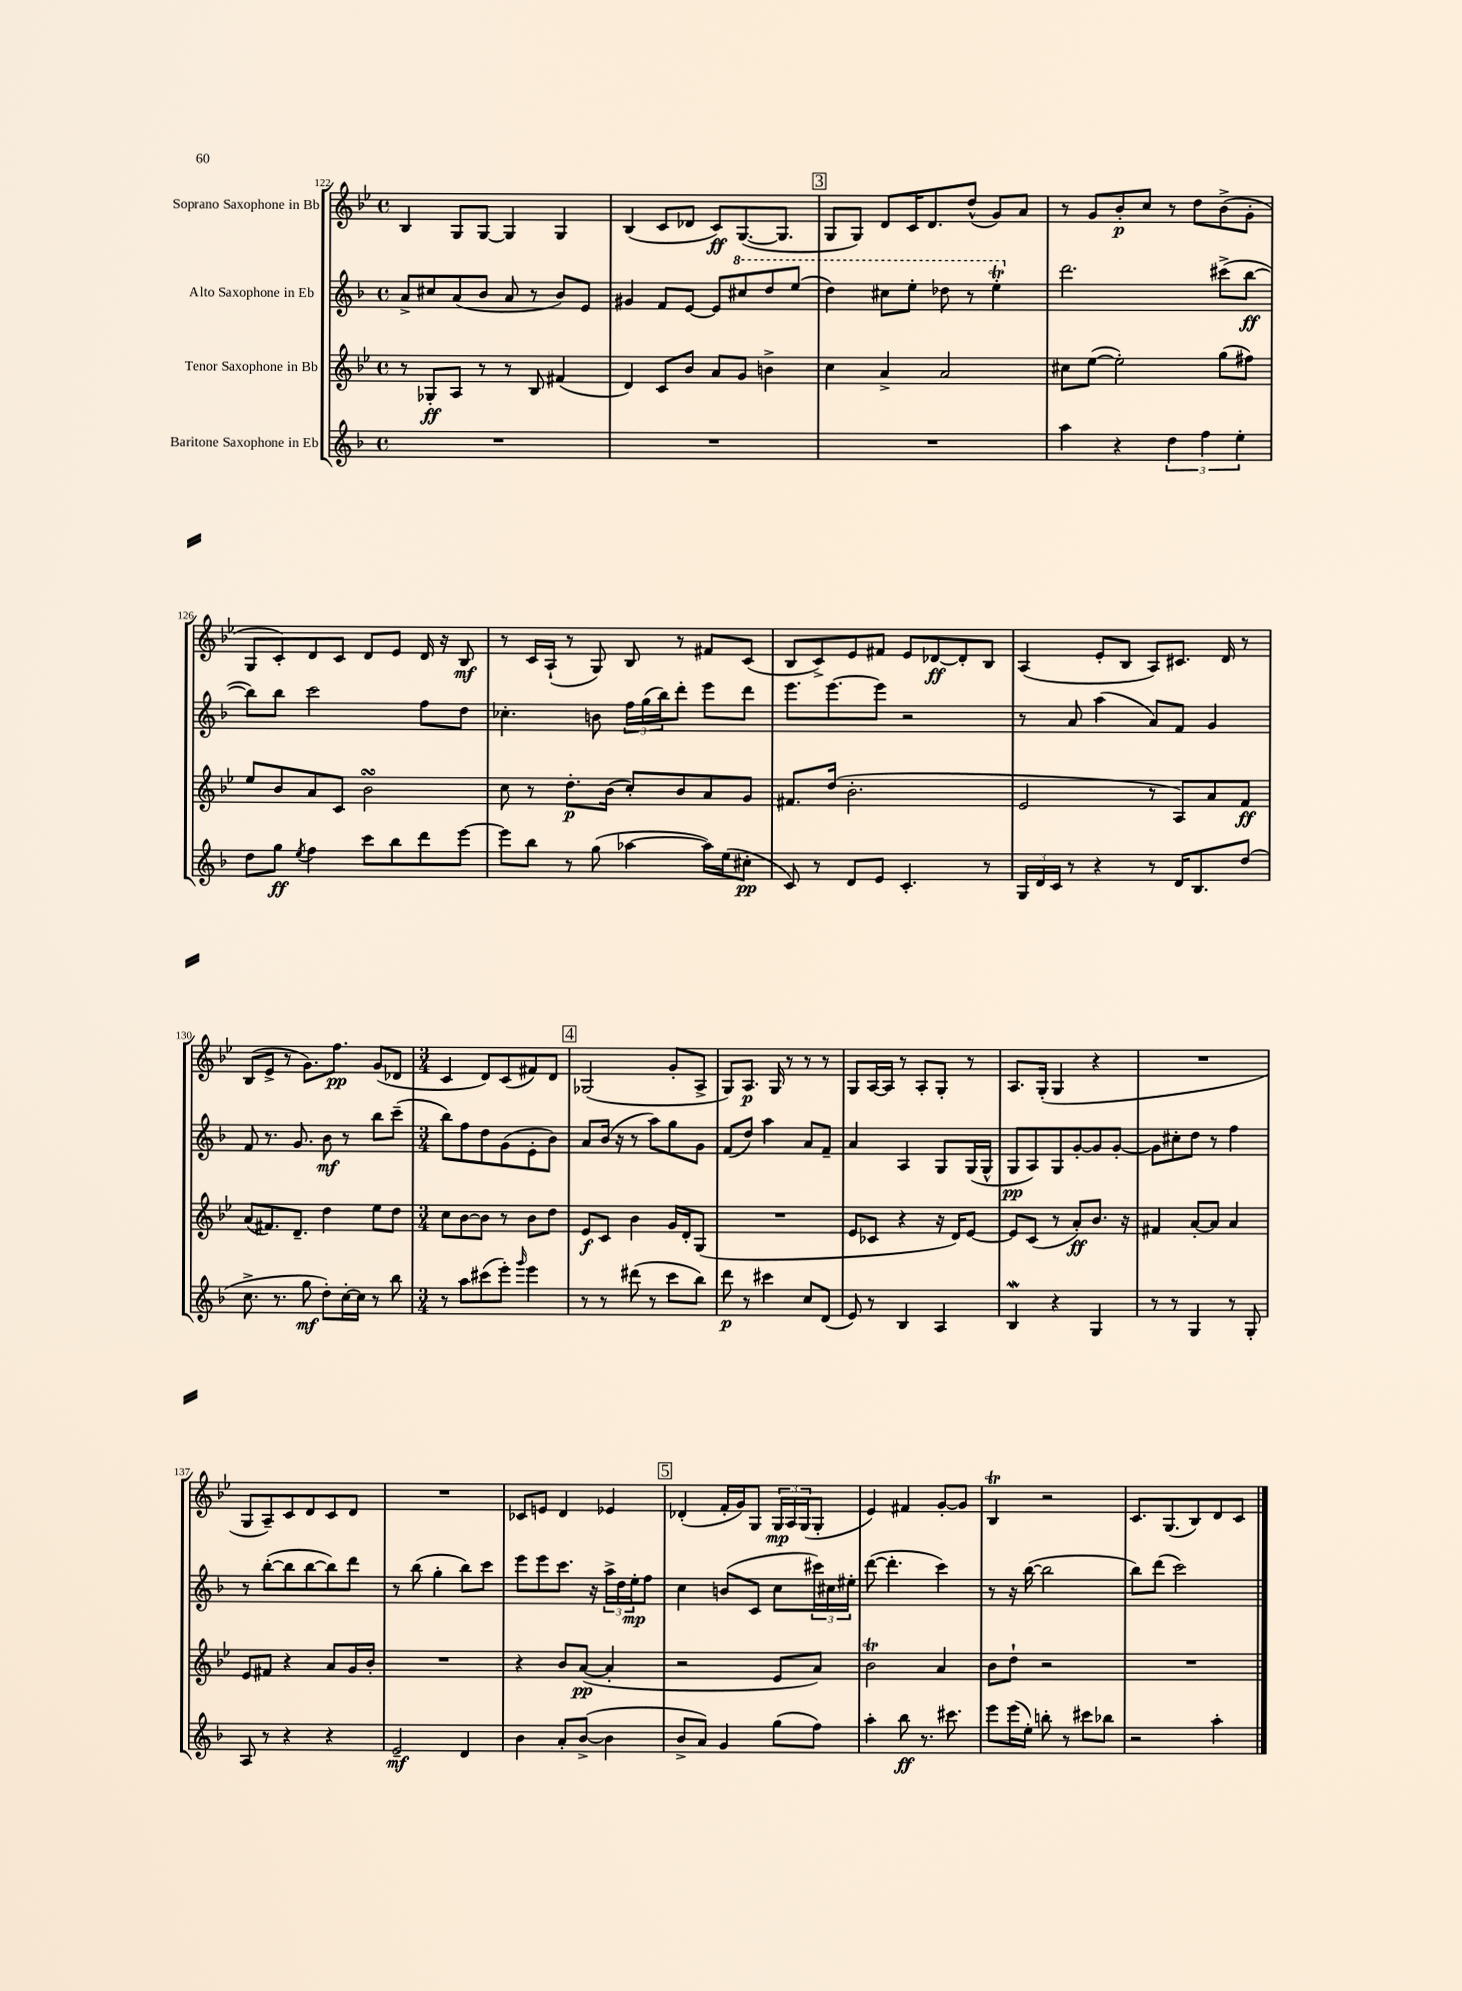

**kern	**dynam	**kern	**dynam	**kern	**dynam	**kern	**dynam
*part4	*part4	*part3	*part3	*part2	*part2	*part1	*part1
*staff4	*staff4	*staff3	*staff3	*staff2	*staff2	*staff1	*staff1
*I"Baritone Saxophone in Eb	*	*I"Tenor Saxophone in Bb	*	*I"Alto Saxophone in Eb	*	*I"Soprano Saxophone in Bb	*
*clefG2	*	*clefG2	*	*clefG2	*	*clefG2	*
*k[b-]	*	*k[b-e-]	*	*k[b-]	*	*k[b-e-]	*
*M4/4	*	*M4/4	*	*M4/4	*	*M4/4	*
*met(c)	*	*met(c)	*	*met(c)	*	*met(c)	*
=122	=122	=122	=122	=122	=122	=122	=122
1r	.	8r	.	8a^/L	.	4B-/	.
.	.	8G-X'/L	ff	8cc#X/	.	.	.
.	.	8A/J	.	(8a/	.	8G/L	.
.	.	8r	.	8b-/J	.	[8G/J	.
.	.	8r	.	8a/	.	4G/]	.
.	.	8B-/	.	8r	.	.	.
.	.	(4f#X/	.	8b-/L)	.	4G/	.
.	.	.	.	8e/J	.	.	.
=123	=123	=123	=123	=123	=123	=123	=123
1r	.	4d/)	.	4g#X/	.	(4B-/	.
.	.	8c/L	.	8f/L	.	8c/L	.
.	.	8b-/J	.	[8e/J	.	8d-X/J	.
.	.	8a/L	.	8e/L]	.	8c/L)	ff
*	*	*	*	*8va	*	*	*
.	.	8g/J	.	8ccc#X/	.	([8.G/	.
.	.	4bn^\	.	8ddd/	.	.	.
.	.	.	.	.	.	8.G/J]	.
.	.	.	.	(8eee/J	.	.	.
!!LO:REH:place=s1:t=3
=124	=124	=124	=124	=124	=124	=124	=124
1r	.	4cc\	.	4ddd\)	.	8G/L	.
.	.	.	.	.	.	8G/J)	.
.	.	4a^/	.	8ccc#X\L	.	8d/L	.
.	.	.	.	8eee'\J	.	16c/K	.
.	.	.	.	.	.	8.d/	.
.	.	2a/	.	8ddd-X\	.	.	.
.	.	.	.	8r	.	(8dd^^/J	.
.	.	.	.	4eeet'\	.	8g/L)	.
.	.	.	.	.	.	8a/J	.
=125	=125	=125	=125	=125	=125	=125	=125
*	*	*	*	*X8va	*	*	*
4aa\	.	8cc#X\L	.	2.ddd\	.	8r	.
.	.	([8ee-\J	.	.	.	8g/L	.
4r	.	2ee-'\])	.	.	.	8b-'/	p
.	.	.	.	.	.	8cc/J	.
6dd\	.	.	.	.	.	8r	.
.	.	.	.	.	.	8dd\L	.
6ff\	.	.	.	.	.	.	.
.	.	(8gg\L	.	(8ccc#X^\L	.	(8b-^\	.
6ee'\	.	.	.	.	.	.	.
.	.	8ff#X\J)	.	[8bb-\J	ff	8g'\J	.
!!LO:LB:g=z
=126	=126	=126	=126	=126	=126	=126	=126
8dd\L	.	8ee-/L	.	8bb-\L])	.	8G/L	.
8gg\J	ff	8b-/	.	8bb-\J	.	8c'/)	.
8qee/	.	.	.	.	.	.	.
4ff\	.	8a/	.	2ccc\	.	8d/	.
.	.	8c/J	.	.	.	8c/J	.
8ccc\L	.	2b-sSSs\	.	.	.	8d/L	.
8bb-\	.	.	.	.	.	8e-/J	.
8ddd\	.	.	.	8ff\L	.	16d/	.
.	.	.	.	.	.	16r	.
[8eee\J	.	.	.	8dd\J	.	8B-/	mf
=127	=127	=127	=127	=127	=127	=127	=127
8eee\L]	.	8cc\	.	4.cc-X'\	.	8r	.
8bb-\J	.	8r	.	.	.	16c/LL	.
.	.	.	.	.	.	(16A`/JJ	.
8r	.	8.dd'\L	p	.	.	8r	.
(8gg\	.	.	.	8bn\	.	8G/)	.
.	.	(16b-\Jk	.	.	.	.	.
[4aa-X\	.	8cc'/L)	.	24ff\LL	.	8B-/	.
.	.	.	.	(24gg\	.	.	.
.	.	.	.	24bb-\J)	.	.	.
.	.	8b-/	.	8ddd'\J	.	8r	.
16aa-\LL])	.	8a/	.	8eee\L	.	8f#X/L	.
(16ee\J	.	.	.	.	.	.	.
8cc#X'\J	pp	8g/J	.	8ddd\J	.	(8c/J	.
=128	=128	=128	=128	=128	=128	=128	=128
8c/)	.	8.f#X/L	.	8.eee\L	.	8B-/L	.
8r	.	.	.	.	.	8c^/)	.
.	.	(16dd/Jk	.	[8.eee\	.	.	.
8d/L	.	2.b-'\	.	.	.	8e-/	.
8e/J	.	.	.	8eee\J]	.	8f#X/J	.
4.c'/	.	.	.	2r	.	8e-/L	.
.	.	.	.	.	.	[8d-X/	ff
.	.	.	.	.	.	8d-'/]	.
8r	.	.	.	.	.	8B-/J	.
=129	=129	=129	=129	=129	=129	=129	=129
24G/LL	.	2e-/	.	8r	.	(4A/	.
24d/	.	.	.	.	.	.	.
24c/JJ	.	.	.	.	.	.	.
8r	.	.	.	8a/	.	.	.
4r	.	.	.	(4aa\	.	8e-'/L	.
.	.	.	.	.	.	8B-/J	.
8r	.	8r	.	8a/L)	.	8A/L)	.
16d/KL	.	8A/L)	.	8f/J	.	8.c#X/J	.
8.B-/	.	.	.	.	.	.	.
.	.	8a/	.	4g/	.	.	.
.	.	.	.	.	.	16d/	.
(8dd/J	.	8f/J	ff	.	.	8r	.
!!LO:LB:g=z
=130	=130	=130	=130	=130	=130	=130	=130
8.cc^\	.	(8a/L	.	8f/	.	(8B-/L	.
.	.	8.f#X/)	.	8.r	.	8e-^/J	.
8.r	.	.	.	.	.	.	.
.	.	.	.	.	.	8r	.
.	.	8.d~/J	.	8.g/	.	.	.
8gg\	mf	.	.	.	.	8.g\L)	.
8dd'\L)	.	4dd\	.	8b-\	mf	.	.
.	.	.	.	.	.	8.ff\J	pp
[16cc'\L	.	.	.	8r	.	.	.
16cc\JJ]	.	.	.	.	.	.	.
8r	.	8ee-\L	.	8bb-\L	.	(8g/L	.
8bb-\	.	8dd\J	.	(8ccc~\J	.	8d-X/J	.
=131	=131	=131	=131	=131	=131	=131	=131
*M3/4	*	*M3/4	*	*M3/4	*	*M3/4	*
8r	.	8cc\L	.	8bb-\L)	.	4c/	.
8aa\L	.	[8b-\	.	8ff\	.	.	.
(8ccc#X\	.	8b-\J]	.	8dd\	.	8d/L)	.
8eee'\J)	.	8r	.	(8g\	.	(8c/	.
16qqggg/	.	.	.	.	.	.	.
4eee\	.	8b-\L	.	8e'\	.	8f#X/)	.
.	.	8dd\J	.	8b-\J)	.	8d/J	.
!!LO:REH:place=s1:t=4
=132	=132	=132	=132	=132	=132	=132	=132
8r	.	8e-/L	f	8a/L	.	(2G-X/	.
8r	.	8c/J	.	(16b-/Jk	.	.	.
.	.	.	.	16r	.	.	.
(8ddd#X\	.	4b-\	.	8r	.	.	.
8r	.	.	.	8aa\L)	.	.	.
8ccc\L	.	16g/LL	.	8gg\	.	8g'/L	.
.	.	16d'/J	.	.	.	.	.
8bb-\J)	.	(8G/J	.	8g\J	.	8A^/J	.
=133	=133	=133	=133	=133	=133	=133	=133
8ddd\	p	2.r	.	(8f/L	.	8G/L)	.
8r	.	.	.	8dd/J)	.	8.A/J	p
4ccc#X\	.	.	.	4aa\	.	.	.
.	.	.	.	.	.	16G/	.
.	.	.	.	.	.	8r	.
8cc/L	.	.	.	8a/L	.	8r	.
(8d/J	.	.	.	8f~/J	.	8r	.
=134	=134	=134	=134	=134	=134	=134	=134
8e/)	.	8e-/L	.	4a/	.	8G/L	.
8r	.	8c-X/J	.	.	.	[16A/L	.
.	.	.	.	.	.	16A/JJ]	.
4B-/	.	4r	.	4A/	.	8r	.
.	.	.	.	.	.	8A'/L	.
4A/	.	16r	.	8G/L	.	8G'/J	.
.	.	16d/KL)	.	.	.	.	.
.	.	[8e-/J	.	(16G/L	.	8r	.
.	.	.	.	16G^^/JJ	.	.	.
=135	=135	=135	=135	=135	=135	=135	=135
4B-w/	.	8e-/L]	.	8G/L	pp	8.A/L	.
.	.	(8c/J	.	8A/)	.	.	.
.	.	.	.	.	.	(16G'/Jk	.
4r	.	8r	.	8G/	.	4G/	.
.	.	8a'/L)	ff	[8g'/	.	.	.
4G/	.	8.b-/J	.	8g/]	.	4r	.
.	.	.	.	[8g'/J	.	.	.
.	.	16r	.	.	.	.	.
=136	=136	=136	=136	=136	=136	=136	=136
8r	.	4f#X/	.	8g\L]	.	2.r	.
8r	.	.	.	8cc#X'\	.	.	.
4G/	.	[8a'/L	.	8dd\J	.	.	.
.	.	8a/J]	.	8r	.	.	.
8r	.	4a/	.	4ff\	.	.	.
8G'/	.	.	.	.	.	.	.
!!LO:LB:g=z
=137	=137	=137	=137	=137	=137	=137	=137
8A/	.	8e-/L	.	8r	.	8G/L	.
8r	.	8f#X/J	.	([8bb-'\L	.	8A~/)	.
4r	.	4r	.	8bb-\]	.	8c/	.
.	.	.	.	[8bb-\	.	8d/	.
4r	.	8a/L	.	8bb-\])	.	8c/	.
.	.	16g/L	.	8ddd\J	.	8d/J	.
.	.	16b-'/JJ	.	.	.	.	.
=138	=138	=138	=138	=138	=138	=138	=138
2e~/	mf	2.r	.	8r	.	2.r	.
.	.	.	.	(8bb-\	.	.	.
.	.	.	.	4gg'\	.	.	.
4d/	.	.	.	8bb-\L)	.	.	.
.	.	.	.	8ccc\J	.	.	.
=139	=139	=139	=139	=139	=139	=139	=139
4b-\	.	4r	.	8eee\L	.	8c-X/L	.
.	.	.	.	8eee\	.	8en/J	.
8a'/L	.	8b-/L	.	8.ccc\J	.	4d/	.
([8b-^/J	.	([8a/J	pp	.	.	.	.
.	.	.	.	16r	.	.	.
4b-\]	.	4a'/]	.	24aa^\LL	.	4e-X/	.
.	.	.	.	24dd\	.	.	.
.	.	.	.	24ee'\J	mp	.	.
.	.	.	.	8ff\J	.	.	.
!!LO:REH:place=s1:t=5
=140	=140	=140	=140	=140	=140	=140	=140
8b-^/L	.	2r	.	4cc\	.	(4d-X'/	.
8a/J)	.	.	.	.	.	.	.
4g/	.	.	.	(8bn/L	.	16f'/LL	.
.	.	.	.	.	.	16g/J)	.
.	.	.	.	8c/J	.	8G/J	.
(8gg\L	.	8e-/L	.	8cc\L	.	24G/LL	mp
.	.	.	.	.	.	24A/	.
.	.	.	.	.	.	(24G/J	.
8ff\J)	.	8a/J)	.	24ccc#X\L)	.	8G'/J	.
.	.	.	.	24cc#X\	.	.	.
.	.	.	.	24ee#X'\JJ	.	.	.
=141	=141	=141	=141	=141	=141	=141	=141
4aa'\	.	2b-T\	.	([8ddd\	.	4e-/)	.
.	.	.	.	4.ddd'\]	.	.	.
8bb-\	ff	.	.	.	.	4f#X/	.
8.r	.	.	.	.	.	.	.
.	.	4a/	.	4ccc\)	.	[8g'/L	.
8.ccc#X\	.	.	.	.	.	.	.
.	.	.	.	.	.	8g/J]	.
=142	=142	=142	=142	=142	=142	=142	=142
8eee\L	.	8b-\L	.	8r	.	4B-T/	.
(16eee\L	.	8dd`\J	.	16r	.	.	.
16ee'\JJ)	.	.	.	([16bb-\	.	.	.
8bbn'\	.	2r	.	2bb-\]	.	2r	.
8r	.	.	.	.	.	.	.
8ccc#X\L	.	.	.	.	.	.	.
8bb-X\J	.	.	.	.	.	.	.
=143	=143	=143	=143	=143	=143	=143	=143
2r	.	2.r	.	8bb-\L)	.	8.c/L	.
.	.	.	.	(8ddd\J	.	.	.
.	.	.	.	.	.	(8.G/	.
.	.	.	.	2ccc\)	.	.	.
.	.	.	.	.	.	8B-/)	.
4aa'\	.	.	.	.	.	8d/	.
.	.	.	.	.	.	8c/J	.
==	==	==	==	==	==	==	==
*-	*-	*-	*-	*-	*-	*-	*-
